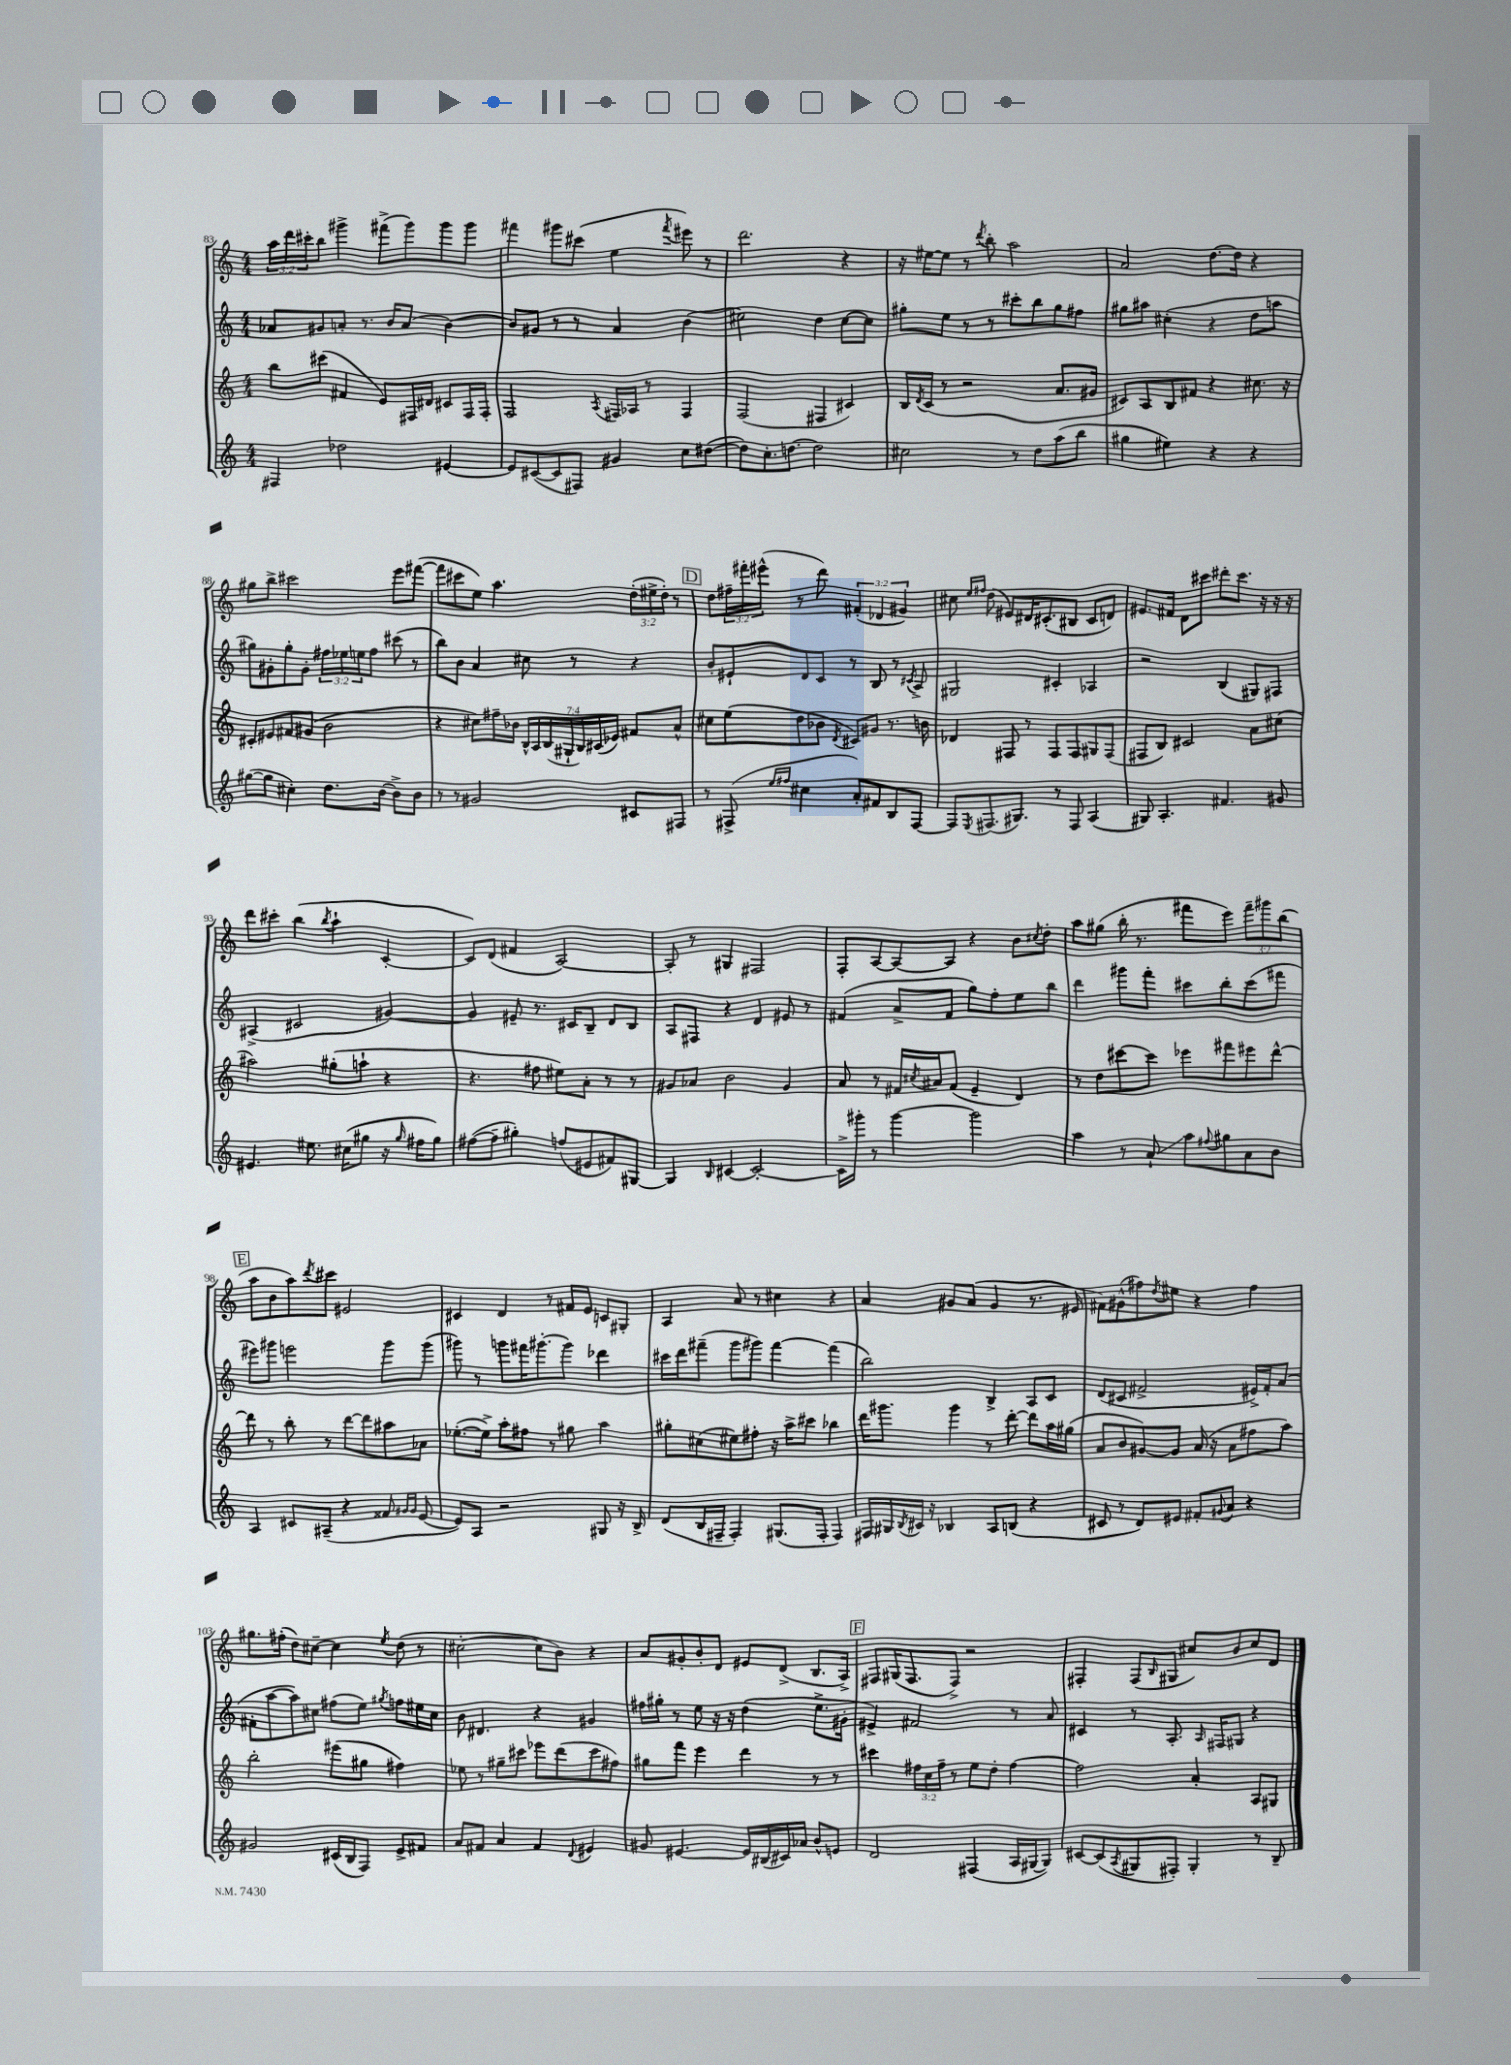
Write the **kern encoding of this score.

**kern	**kern	**kern	**kern
*staff4	*staff3	*staff2	*staff1
*clefG2	*clefG2	*clefG2	*clefG2
*k[]	*k[]	*k[]	*k[]
*M4/4	*M4/4	*M4/4	*M4/4
4F#/	8bb\L	8a-/L	24aa\LL
.	.	.	24ddd\
.	.	.	24ccc#'\J
.	(8ccc#\J	8g#/	8bb\J
2dd-\	4f#/	8a'/J	4ggg#^\
.	.	8.r	.
.	8e/L)	.	(8fff#^\L
.	.	16b/LK	.
.	16F#/L	(8a/J	8ggg#\)
.	16d#/JJ	.	.
[4e#/	8c#/L	[4b\)	8ggg#\
.	16F#/L	.	8ggg#\J
.	16F#'/JJ	.	.
=	=	=	=
8e#/]L	2F/	8b/]L	4fff#\
([8c#/	.	8g#/J	.
8c#/]	.	8r	8ggg#\L
8F#/J)	.	8r	(8ccc#\J
.	8qA/	.	.
4g#/	16F#/LL	4a/	4ee\
.	16A-/JJ	.	.
.	8r	.	.
.	.	.	8qfff#/
8cc\L	4F#/	(4b\	8eee#\)
([8dd#\J	.	.	8r
=	=	=	=
8dd#\]L)	(2F/	2cc#\)	2.ddd\
8.cc'\	.	.	.
[8.dd\J	.	.	.
2dd\]	4F#/	4dd\	.
.	4c#/)	[8cc#\L	4r
.	.	8cc#\]J	.
=	=	=	=
2cc#\	16B/LL	8gg#'\L	16r
.	8qd/	.	.
.	(16c/JJ	.	[16ee#\LK
.	8r	8ee\J	8ee#\]J
.	2r	8r	8r
.	.	.	8qddd/
.	.	8r	8bb'\
8r	.	8ccc#'\L	2aa\
8dd\L	.	8bb\	.
(8aa\	8.a/L	8gg#\	.
8bb\J	.	8ff#\J	.
.	16g#/Jk	.	.
=	=	=	=
4gg#\	8c#/L)	8gg#\L	2a/
.	8A/	8aa#\J	.
4ee#\)	8B/	(4cc#'\	.
.	8f#/J	.	.
4r	4r	4r	[8.dd\L
.	.	.	16dd\]Jk
4r	8.cc#\	8dd\L	4r
.	.	8aa\J	.
.	16r	.	.
=	=	=	=
([8gg#\L	8c#'/L	8gg#\L)	8gg#\L
8gg#\]J	8e#/	8g#'\	8bb^\J
4cc#'\)	8f#/	8gg#'\	2ccc#\
.	(8g#/J	8g#'\J	.
8.dd\L	2b\	24ff#\LL	.
.	.	24ee-\	.
.	.	24ee\J	.
.	.	8ff#\J	.
[16b\Jk	.	.	.
8b^\]L	.	(8ccc#\	8eee\L
8b\J	.	8r	([8fff#\J
=	=	=	=
8r	4r	8bb\L)	8fff#\]L
8r	.	8b\J	8ccc#\
2g#/	8cc#\L)	4a/	8ee\J)
.	16ff#~\L	.	4.aa\
.	16b-\JJ	.	.
.	28B^^/LL	8cc#\	.
.	28A/	.	.
.	(28B/	.	.
.	28G#`/	.	.
.	.	8r	.
.	28B/)	.	.
.	(28c#/	.	.
.	28e-/JJ)	.	.
8c#/L	8f#/L	4r	(24dd'\LL
.	.	.	24ee#^\
.	.	.	24dd'\JJ)
8F#/J	8a^^/J	.	8r
=	=	=	=
8r	8cc#\L	8b'/L	8dd\L
(8F#^/	(8ee\	8e#`/	24ff#~\L
.	.	.	24fff#'\
.	.	.	(24eee#^^\JJ
16qqee/LL	.	.	.
16qqff#/JJ	.	.	.
4cc#\	8dd\	8d/	8r
.	8b-\J	8c/J	8ddd\)
.	8qd/	.	.
8a'/L)	8c#/L)	8r	(6f#'/
8f#/	8g#/J	8B/	.
.	.	.	6d-/
8B/	8.r	8r	.
.	.	.	6g#/)
.	.	8qc#/	.
[8F#/J	.	8A^/	.
.	16b\	.	.
=	=	=	=
8F#/]L	4d-/	2G#/	8cc#\
.	.	.	16qqee/LL
8qE/	.	.	16qqff#/JJ
(8.F#/	.	.	(8dd\
.	8F#/	.	8e#/L)
8.G#/J)	.	.	.
.	8r	.	16d#/K
.	.	.	(8.c#'/
8r	8F#/L	4c#'/	.
8F#/	8F#/	.	8B#/J
(4A/	8G#/	4A-/	8c#/L
.	(8F#/J	.	8d/J)
=	=	=	=
8G#/)	8F#/L	2r	8.e#/L
4.A'/	8B/J)	.	.
.	.	.	16f#/Jk
.	2c#/	.	8d\L
.	.	.	8ccc#\J
4.f#/	.	(4B/	8ddd#'\L
.	.	.	8.ccc#\J
.	8a\L	8G#/L)	.
.	.	.	16r
8g#/	(8cc#\J	8F#/J	16r
.	.	.	16r
=	=	=	=
4.e#/	2aa#\)	(4A#^/	8ddd\L
.	.	.	8ccc#'\J
.	.	2c#/	(4bb\
8.ee#\	.	.	.
.	.	.	8qbb/
.	(8gg#'\L	.	4aa`\
(16cc#\LK	.	.	.
8gg#\J	8aa`\J	.	.
16r	4r	[4g#/)	[4c'/
16qqgg#/	.	.	.
16ff#\LK	.	.	.
8gg#\J)	.	.	.
=	=	=	=
([8ff#\L	4.r	4g#/]	8c/]L)
8ff#~\]J	.	.	(8d/J
4gg#'\)	.	8e#~/	4f#/
.	8ff#\	8.r	.
(8ff/L	8ee#\L)	.	[2A/)
.	.	16c#/LK	.
8e#/	8a'\J	8B~/J	.
8f#/)	8r	8d/L	.
[8G#/J	8r	8B/J	.
=	=	=	=
4G#/]	8g#/L	8A/L	8A'/]
.	8a-/J	8F#/J	8r
16qqB/	.	.	.
[4c#/	2b\	4r	4G#/
2c#'/_	.	4d/	2F#/
.	4g#/	8e#/	.
.	.	8r	.
=	=	=	=
16c#^\]LL	8a/	(4f#/	8F'/L
16ggg#'\JJ	.	.	.
8r	8r	.	[8A/
[4ggg#\	16f#/LL	8a^/L	8A/_
.	8qcc#/	.	.
.	16a#/J	.	.
.	(8f#/J	8f#/J	8A/]J
2ggg#\]	4e~/	8gg\L)	4r
.	.	8ff'\	.
.	4d/)	8ee\	8b\L
.	.	.	8qcc#/
.	.	8bb\J	8dd'\J
=	=	=	=
4aa\	8r	4ddd\	8aa\L
.	8dd\L	.	(8gg#\J
8r	[8ccc#\	8ggg#\L	16bb'\
.	.	.	8.r
8a`/	8ccc#\]J	8fff'\J	.
8aa\L	8eee-\L	8ccc#\L	8fff#\L
8qqff#/	.	.	.
8gg#\	8fff#\	8bb'\	8eee\J)
8a\	8eee#\	(8ccc#\	12fff#~\L
.	.	.	12ggg#\
8b\J	[8ddd^^\J	8fff#\J	.
.	.	.	(12bb\J
=	=	=	=
4A/	8ddd\]	8eee#\L)	8aa\L
.	8r	8ggg#\J	8b\
8c#/L	8bb'\	2eee\	8aa\)
.	.	.	8qddd/
(8A#~/J	8r	.	8ccc#\J
4r	[8ddd\L	.	2e#/
.	8ddd\]	.	.
8f##/	8aa#\	8ggg#\L	.
16qqg#/LL	.	.	.
16qqg#/JJ	.	.	.
[8e/	8a-\J	(8ggg#\J	.
=	=	=	=
8e/]L)	([8.ee-'\L	8ggg#\)	4c#/
8A/J	.	8r	.
.	16ee-^\]Jk)	.	.
2r	8aa'\L	8ggg\L	4d/
.	8ff#\J	16fff#\K	.
.	.	[8.ggg#'\	.
.	8r	.	8r
.	8gg#\	8ggg#\]J	16f#/LL
.	.	.	16e/JJ
8G#/	4aa\	4ddd-\	8c/L
16r	.	.	8G#'/J
16B^/	.	.	.
=	=	=	=
(8d/L	8gg#'\L	16ccc#\LL	4A/
.	.	16ddd\J	.
16B/L	(8cc#\	(8fff#~\J	.
16F#~/JJ	.	.	.
4F#'/)	8ee#\)	8ggg\L	8a/
.	8ff#'\J	8ggg#\J)	8r
(8.G#/L	16r	[4fff#\	4cc#\
.	16aa^\LK	.	.
.	8ccc#\J	.	.
16F#'/Jk	.	.	.
4F#/)	4bb-\	(4fff#\]	4r
=	=	=	=
16F#/LL	16ddd\LK	2bb\)	4a/
16G#/	8.ggg#\J	.	.
8qB/	.	.	.
16c#/JJ	.	.	.
16r	.	.	.
4B-/	4ggg#\	.	8g#/L
.	.	.	(8a/J
8A/L	8r	4B^/	4g#/
(8B/J	[8ddd'\	.	.
4r	8ddd\]L	8A/L	8.r
.	16aa\L	8c/J	.
.	(16gg#\JJ	.	16e#/
=	=	=	=
8c#/	8a/L	(8d/L	8f#\L)
8r	8b/	8c#/J	(8g#^^\
8d/L)	[8g#/)	2f#^/	8ff#\)
.	.	.	8qdd/
8e#/J	8g#/]J	.	8ee#\J
8f#'/L	(16a/	.	4r
.	16r	.	.
8qqg#/	.	.	.
8a/J	8a\L	.	.
4r	8ff#\	16e#^/LL)	4ff#\
.	.	16f#'/J	.
.	8aa\J)	(8a/J	.
=	=	=	=
2g#/	2bb'\	8f#'\L	8.gg#\L
.	.	[8aa\	.
.	.	.	(16ff#'\Jk
.	.	8aa\])	8dd\L)
.	.	8cc#\J	[8cc#~\J
(16c#/LL	(8eee#\L	(8ff#\L	4cc#\]
16B/J	.	.	.
8F/J)	8gg#\J	8ee\J)	.
.	.	8qgg#/	8qee/
8e^/L	4ff#\)	8ff\L	(8dd\
8f#/J	.	16ee#\L	8r
.	.	16cc#\JJ	.
=	=	=	=
8a/L	8ee-\	8b\	[2cc#'\
8f#/J	8r	4.d#/	.
4a/	8gg#~\L	.	.
.	8ccc#\J	.	.
4f#/	8eee-\L	4r	8cc#\]L
.	(8ddd\	.	8b\J)
8qqd/	.	.	.
4e#/	8ccc#\	4g#/	4r
.	8ff#\J)	.	.
=	=	=	=
8g#/	8gg#\L	16ff#\LL	8a/L
.	.	16gg#'\JJ	.
[4.e#/	8fff\J	8r	8g#'/
.	4eee\	8ee\	8b'/
.	.	16r	8d/J
.	.	16r	.
16e#/]LL	4ddd\	(4dd\	8e#/L
(16B#/	.	.	.
16c#/)	.	.	(8d^/J
16a-/JJ	.	.	.
8b^^/L	8r	8.ee^\L	8.B/L
8e/J	8r	.	.
.	.	16g#'\Jk	16A^/Jk)
=	=	=	=
2d/	4ccc#\	4e#^/)	8F#/L
.	.	.	(16G#/K
.	.	.	8.F#/
.	24ff#\LL	2f#/	.
.	24cc\	.	.
.	24ff#~\JJ	.	.
.	8r	.	8F#^/J)
(4F#/	8ee\L	.	2r
.	8dd'\J	.	.
16A/LL	[4ff#\	8r	.
[16G#/J	.	.	.
8G#/]J)	.	8a/	.
=	=	=	=
[8c#/L	2ff#\]	4c#/	4F#'/
(8c#/]	.	.	.
8qA/	.	.	.
8G#/	.	8r	(8F#/L
.	.	.	16qqB/
8F#'/J)	.	8.A'/	8G#/J
4G#'/	4a'/	.	8cc#/L)
.	.	16qqA/	.
.	.	16F#/LK	.
.	.	8G#/J	8b/
8r	8A/L	4r	8cc#/
8B~/	8G#/J	.	8d/J
==	==	==	==
*-	*-	*-	*-
